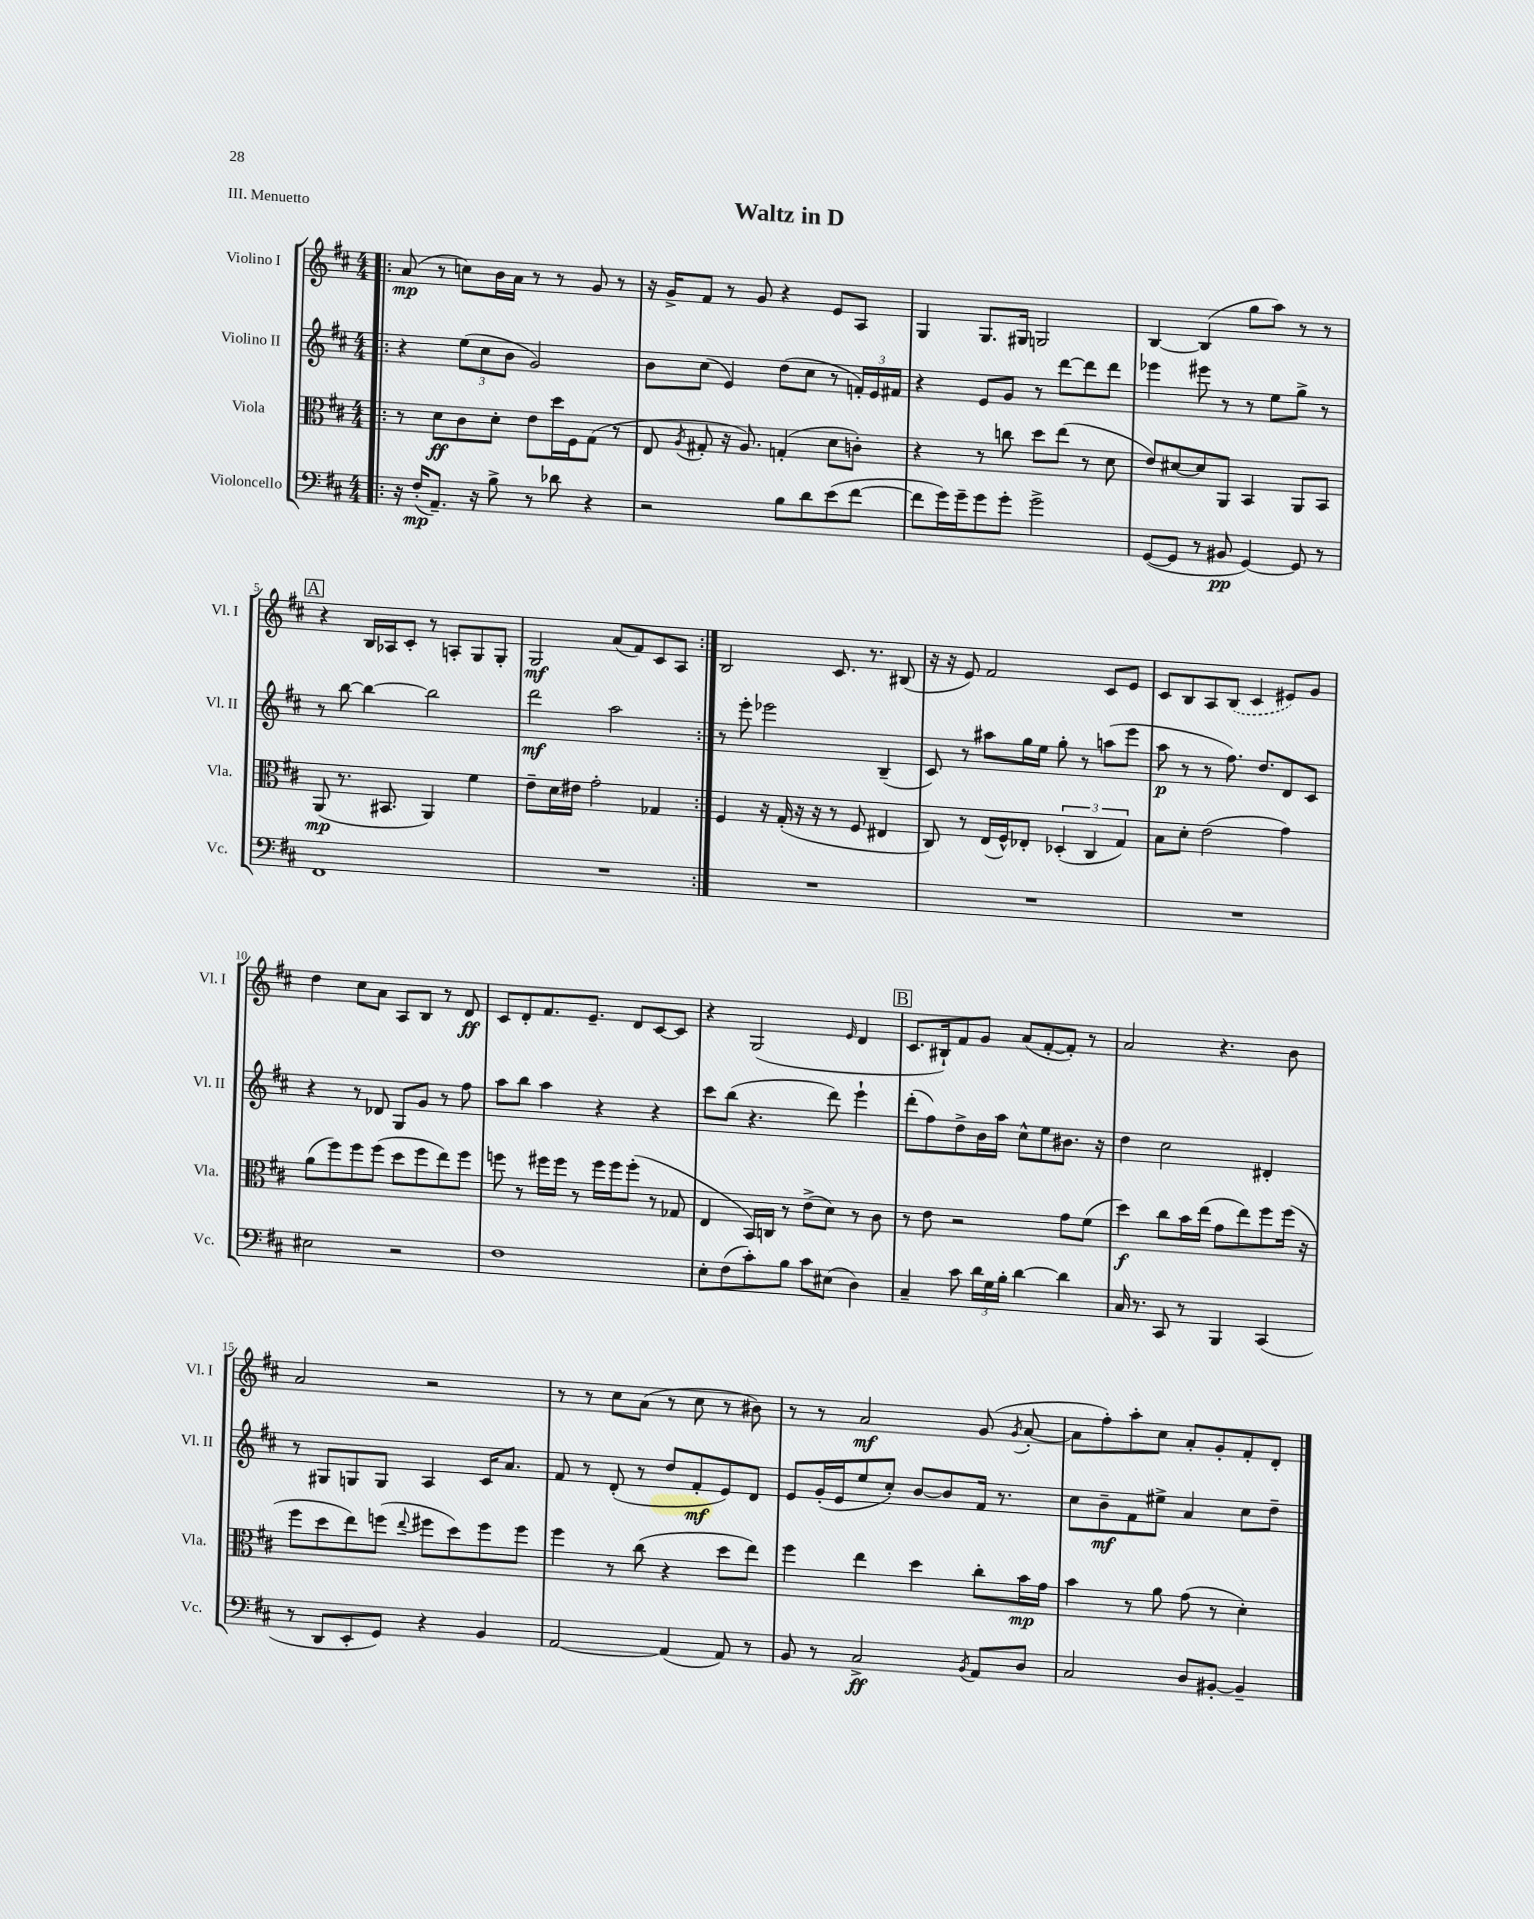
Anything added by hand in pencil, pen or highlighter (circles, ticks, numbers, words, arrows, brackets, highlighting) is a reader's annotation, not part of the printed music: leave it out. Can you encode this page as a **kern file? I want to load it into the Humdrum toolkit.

**kern	**kern	**kern	**kern
*staff4	*staff3	*staff2	*staff1
*clefF4	*clefC3	*clefG2	*clefG2
*k[f#c#]	*k[f#c#]	*k[f#c#]	*k[f#c#]
*M4/4	*M4/4	*M4/4	*M4/4
=!|:	=!|:	=!|:	=!|:
16r	8r	4r	(8a
(16F#'	.	.	.
8.AA~)	8d	.	8r
.	8c#	(12ee	8cc)
16r	.	.	.
.	.	12cc#	.
8B^	8d'	.	16b
.	.	12b	.
.	.	.	16a
8r	8e	2g)	8r
8d-	16dd	.	8r
.	16F#	.	.
4r	(8G	.	8g
.	8r	.	8r
=	=	=	=
2r	8E	8b	16r
.	.	.	16g^
.	8qA	.	.
.	8G#'	(8cc#	8f#
.	16r	4e)	8r
.	8.A)	.	.
.	.	.	8g
8B	(4G'	(8dd	4r
8d	.	8cc#	.
(8e	8d	8r	8e
[8f#	8c')	24f')	8A
.	.	24e	.
.	.	24f#	.
=	=	=	=
8f#]	4r	4r	4G
16g)	.	.	.
16g~	.	.	.
8g	8r	8e	8.G
8g'	8cc	8g	.
.	.	.	16G#
2g^	8dd	8r	2G
.	(8ee	[8ddd	.
.	8r	8ddd]	.
.	8d	8ddd	.
=	=	=	=
([8GG	8e)	4eee-	[4B
8GG]	[8d#	.	.
8r	8d#]	8eee#	(4B]
8BB#	8AA	8r	.
[4GG)	4BB	8r	8gg
.	.	8ee	8aa)
8GG]	8AA	8gg^	8r
8r	8BB	8r	8r
=	=	=	=
1FF#	(8AA	8r	4r
.	8.r	[8bb	.
.	.	4bb_	16B
.	8.BB#	.	16A-
.	.	.	8c#'
.	4AA)	2bb]	8r
.	.	.	8A'
.	4f#	.	8G
.	.	.	8G'
=	=	=	=
1r	8e~	2ddd	2G
.	16d	.	.
.	16e#	.	.
.	2g'	.	.
.	.	2aa	(8a
.	.	.	8f#)
.	4G-	.	8c#
.	.	.	8A
=:|!	=:|!	=:|!	=:|!
1r	4F#	8r	2B
.	.	8eee'	.
.	16r	2eee-	.
.	(16G'	.	.
.	16r	.	.
.	16r	.	.
.	8r	.	8.c#
.	8F#	.	.
.	.	.	8.r
.	4E#	(4B~	.
.	.	.	(8B#
=	=	=	=
1r	8C#)	8c#)	16r
.	.	.	16r
.	8r	8r	8e)
.	(16E	8aa#	2f#
.	16F#^^)	.	.
.	8E-'	16gg	.
.	.	16ee	.
.	(6D-'	8gg'	.
.	.	8r	.
.	6C#	.	.
.	.	(8aa	8c#
.	6G)	.	.
.	.	8eee	8e
=	=	=	=
1r	8B	8aa	8c#
.	8d'	8r	8B
.	(2e	8r	8A
.	.	8.ff#)	(8B
.	.	.	4c#
.	.	8.dd	.
.	4g)	8d	8e#)
.	.	8c#	8g
=	=	=	=
2E#	(8a	4r	4dd
.	8ff#)	.	.
.	8ff#	8r	8cc#
.	(8ff#	8d-	8a
2r	8dd	8G	8A
.	8ff#	8g	8B
.	8ee)	8r	8r
.	8ff#	8ff#	8d
=	=	=	=
1F#	8ff	8aa	8c#
.	8r	8bb	8d'
.	16ff#	4aa	8.f#
.	16ff#	.	.
.	8r	.	.
.	.	.	8.e~
.	16ff#	4r	.
.	16ff#	.	.
.	(8ff#'	.	8d
.	8r	4r	[8c#
.	8G-	.	8c#]
=	=	=	=
8E'	4E	8ccc#	4r
(8F#	.	(8bb	.
8c#')	16BB)	4.r	(2G
.	16C	.	.
8B	8r	.	.
8c#	(8e^	.	.
(8E#	8d)	8ddd)	.
.	.	.	16qqe
4D)	8r	4eee`	4d
.	8c#	.	.
=	=	=	=
4C#~	8r	(8ddd'	8.c#
.	8e	8ff#)	.
.	.	.	16B#`)
8c#	2r	8dd^	8f#
24d	.	16b	8g
24G	.	.	.
.	.	16aa	.
24B'	.	.	.
[4d	.	8cc#^^	(8a
.	.	8ee	[8f#'
4d]	8g	8.b#	8f#'])
.	(8f#	.	8r
.	.	16r	.
=	=	=	=
16C#	4dd)	4dd	2a
8.r	.	.	.
8CC#	8cc#	2cc#	.
8r	16b	.	.
.	(16ee	.	.
4BBB	8g	.	4.r
.	8ee)	.	.
(4CC#	8ff#	4d#'	.
.	(16ff#	.	8b
.	16r	.	.
=	=	=	=
8r	8ff#	8r	2a
8DD	8dd	8G#	.
8EE'	8ee)	8G	.
8GG)	(8ff	8G	.
.	8qqee	.	.
4r	8ff#	4A	2r
.	8dd)	.	.
4BB	8ff#	16c#	.
.	.	8.a	.
.	8ff#	.	.
=	=	=	=
[2AA	4ff#	8f#	8r
.	.	8r	8r
.	8r	(8d'	8cc#
.	(8cc#	8r	(8a
(4AA]	4r	8dd	8r
.	.	8f#'	8cc#
8AA)	8dd	8e)	8r
8r	8ee)	8d	8b#)
=	=	=	=
8BB	4ff#	8e	8r
8r	.	(16g'	8r
.	.	16e	.
2C#^	4ee	8ee	2a
.	.	8cc#')	.
.	4dd	[8b	.
.	.	8b]	.
8qBB	.	.	.
8AA	8cc#'	16f#	(8g
.	.	8.r	.
.	.	.	8qg
8D	16b	.	[8a'
.	16g	.	.
=	=	=	=
2C#	4b	8cc#	8a]
.	.	8b~	8ff#')
.	8r	8f#	8aa'
.	8a	8ee#^	8cc#
8D	(8g	4a	8a'
[8BB#'	8r	.	8g'
4BB#~]	4d')	8cc#	8f#'
.	.	8dd~	8d'
==	==	==	==
*-	*-	*-	*-
